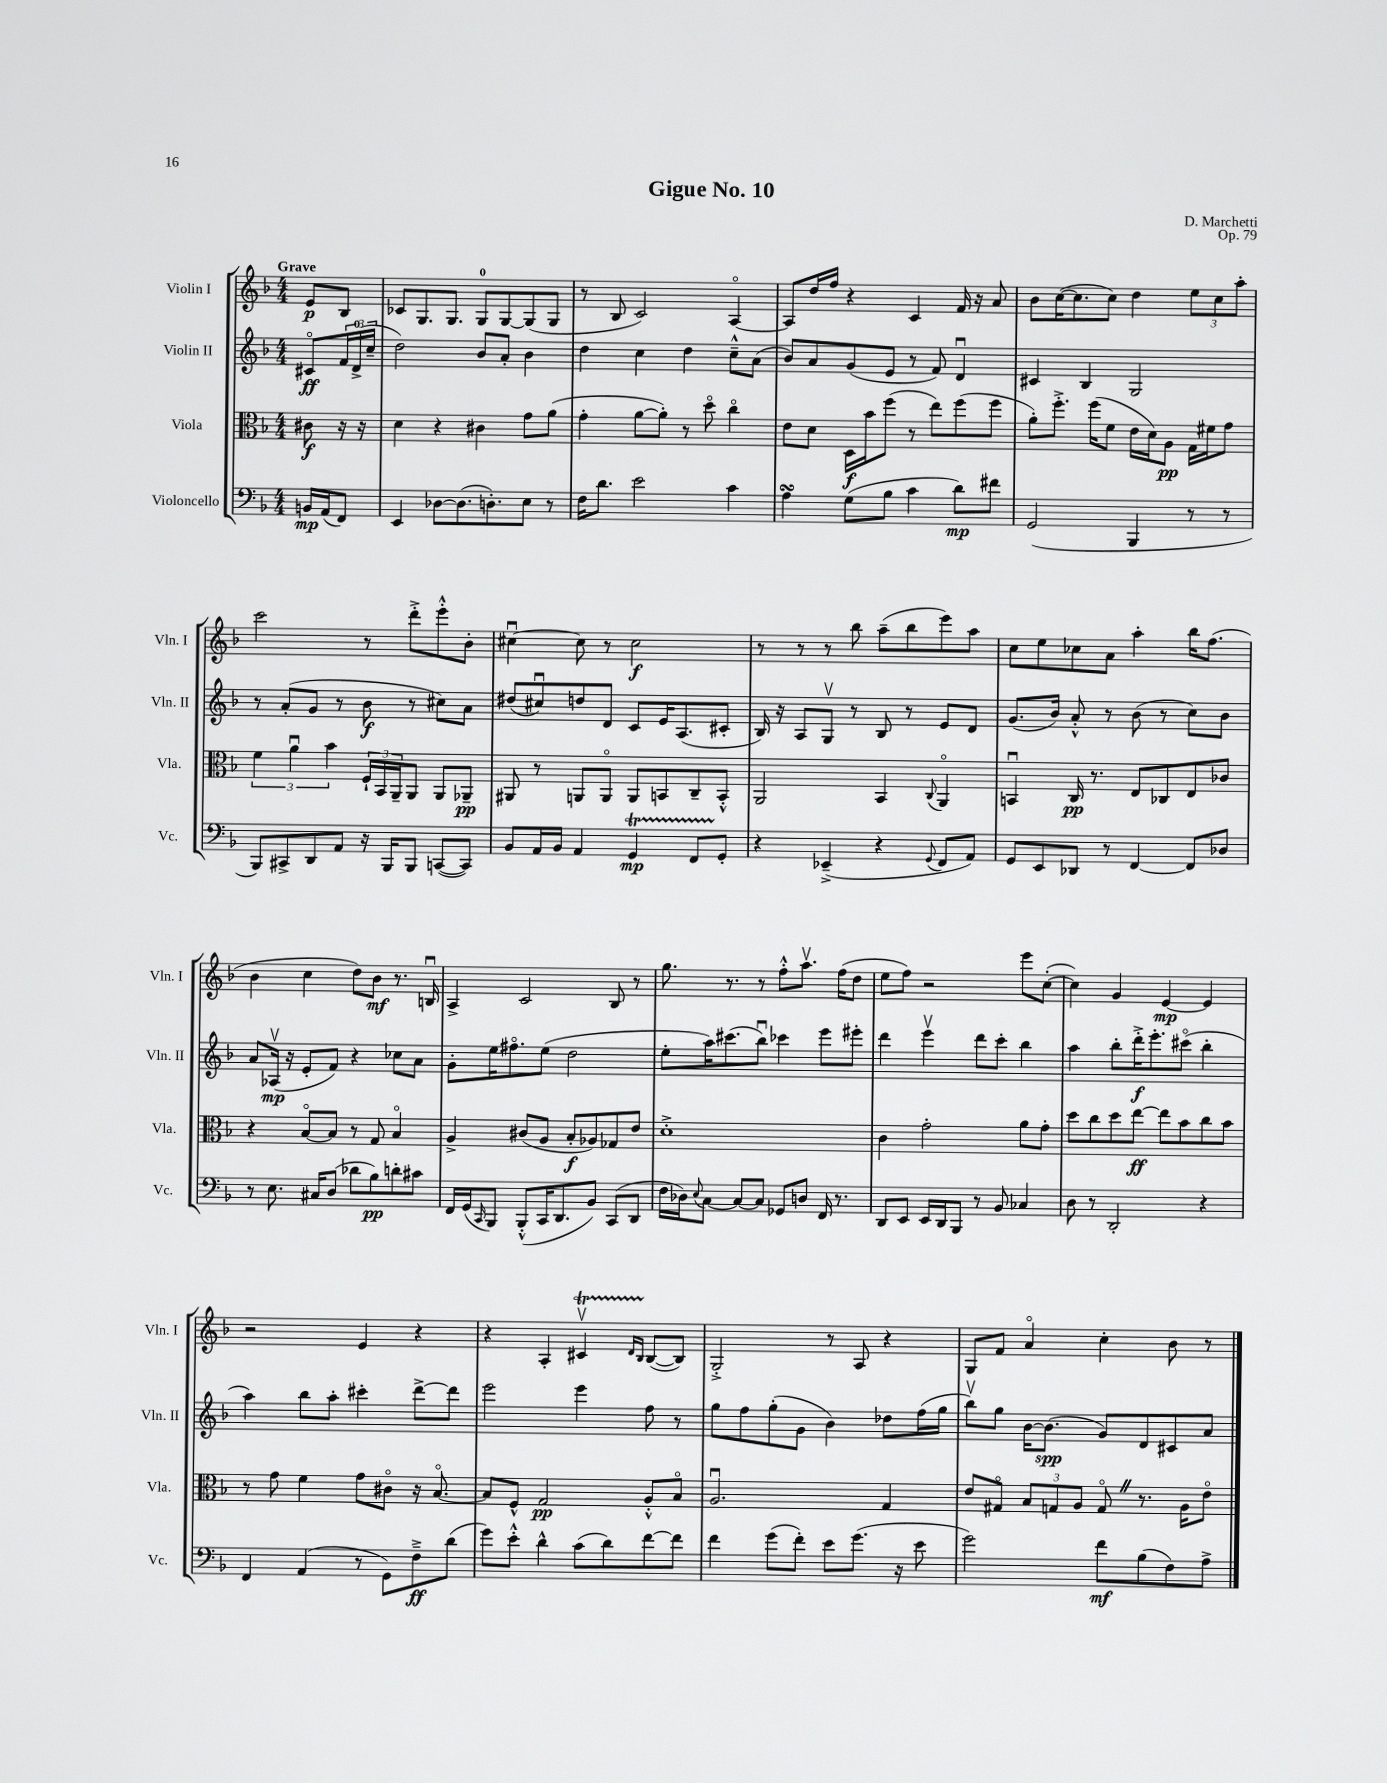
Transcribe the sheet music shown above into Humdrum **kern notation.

**kern	**kern	**kern	**kern
*staff4	*staff3	*staff2	*staff1
*clefF4	*clefC3	*clefG2	*clefG2
*k[b-]	*k[b-]	*k[b-]	*k[b-]
*M4/4	*M4/4	*M4/4	*M4/4
16BB	8c#	8c#o	8e
(16AA	.	.	.
8FF)	16r	24f	8B-
.	.	(24d^	.
.	16r	.	.
.	.	24cc~	.
=	=	=	=
4EE	4d	2dd)	8c-
.	.	.	8.G
[8D-	4r	.	.
.	.	.	8.G
(8.D-]	.	.	.
.	4c#	8b-	8G
8.D')	.	.	.
.	.	8a'	[8G
8E	8g	4b-	(8G]
8r	(8a	.	8G
=	=	=	=
16F	4g'	4dd	8r
8.d	.	.	.
.	.	.	8B-
2e	[8a	4cc	2c)
.	8a'])	.	.
.	8r	4dd	.
.	8ddo	.	.
4c	4cco	8cc~^^	[4Ao
.	.	(8a	.
=	=	=	=
4A	8e	8b-)	8A]
.	8d	8a	16dd
.	.	.	16ff
(8G	16D	(8g	4r
.	16b-	.	.
8B-	(8ff	8e	.
4c	8r	8r	4c
.	8ee)	8f)	.
8d)	(8ff	4du	16f
.	.	.	16r
8f#	8ff	.	8a
=	=	=	=
(2GG	8a')	4c#	8b-
.	8.ff'^	.	([16cc
.	.	.	8.cc]
.	.	4B-	.
.	(16ff	.	.
.	8f	.	8cc)
4BBB-	16e	2G	4dd
.	16d)	.	.
.	8A	.	.
8r	16G	.	12ee
.	16f#	.	.
.	.	.	12cc
8r	8g	.	.
.	.	.	12aa'
=	=	=	=
8BBB-)	6f	8r	2ccc
8CC#^	.	(8a'	.
.	6au	.	.
8DD	.	8g	.
.	6b-	.	.
8AA	.	8r	.
16r	24F`	8b-	8r
.	24BB-	.	.
16BBB-	.	.	.
.	24AA~	.	.
8BBB-	8AA	8r	8ddd'^
([8CC	8AA	8cc#)	8eee'^^
8CC])	8AA-~	8a	8b-'
=	=	=	=
8BB-	8AA#	(8dd#	[4cc#u
16AA	8r	8cc#u)	.
16BB-	.	.	.
4AA	8AA	8dd	8cc#]
.	8AAo	8d	8r
4GG	8AA	8c	2cc#
.	8BB	16e	.
.	.	(8.A	.
8FF	8C~	.	.
8GG'	8BB'^^	8c#'	.
=	=	=	=
4r	2AA	16B-)	8r
.	.	16r	.
.	.	8A	8r
(4EE-~^	.	8Gv	8r
.	.	8r	8bb-
4r	4BB-	8B-	(8aa~
.	.	8r	8bb-
8qqGG	8qqC	.	.
8FF	4AAo	8e	8eee)
8AA)	.	8d	8aa
=	=	=	=
8GG	4BBu	(8.g	8cc
8EE	.	.	8ee
.	.	16b-)	.
8DD-	16C	8a'^^	8cc-
.	8.r	.	.
8r	.	8r	8a
[4FF	8E	(8b-	4aa'
.	8C-	8r	.
8FF]	8E	8cc)	16bb-
.	.	.	(8.ff
8D-	8c-	8b-	.
=	=	=	=
8r	4r	8a	4b-
8.E	.	(16A-v	.
.	.	16r	.
.	[8B-o	8e'	4cc
16C#	.	.	.
(8D	8B-]	8f)	.
8d-	8r	4r	8dd)
8B-)	8G	.	8b-
8d'	4B-o	8cc-	8.r
8c#	.	8a	.
.	.	.	16Bu
=	=	=	=
16FF	4A^	8g'	4A^
(16GG	.	.	.
16qqCC	.	.	.
8BBB-)	.	16ee	.
.	.	8.ff#o	.
(8BBB-'^^	(8c#	.	2c
16CC	8A	(8ee	.
8.DD	.	.	.
.	8B-'	2dd	.
8BB-)	8A-)	.	.
(8CC	8G-	.	8B-
8DD	8e	.	8r
=	=	=	=
16F	1d'^	8ee'	8.gg
16D-)	.	.	.
8qqE	.	.	.
[8C	.	16aa)	.
.	.	(8.ccc#	8.r
8C_	.	.	.
8C]	.	8bb-u)	8r
8GG-	.	4ccc-	8ff'^^
8D	.	.	8.aav
16FF	.	8eee	.
8.r	.	.	(16ff
.	.	8eee#'	8dd
=	=	=	=
8DD	4c	4ddd	8ee
8EE	.	.	8ff)
16EE	2g'	4eeev	2r
16DD	.	.	.
8BBB-	.	.	.
8r	.	8ddd	.
8BB-	.	8ccc'	.
4C-	8a	4bb-	8eee
.	8g'	.	([8cc'
=	=	=	=
8D	8dd	4aa	4cc])
8r	8cc	.	.
2DD'	8dd	8bb-'	4g
.	[8ee	16ddd'^	.
.	.	8.eee'	.
.	8ee]	.	[4e
.	8b-	(8ccc#o	.
4r	8cc	4bb-'	4e]
.	8b-	.	.
=	=	=	=
4FF	8r	4aa)	2r
.	8g	.	.
(4AA	4f	8bb-	.
.	.	8aa'	.
8r	8g	4ccc#'	4e
8GG)	8c#o	.	.
8F~^	16r	[8ddd^	4r
.	[8.B-o	.	.
(8d	.	8ddd]	.
=	=	=	=
8g)	8B-]	2eee	4r
8e'^^	8F^^	.	.
4d^^	2G	.	4A'
(8c	.	4eee	4c#v
8d)	.	.	.
.	.	.	16qqd
.	.	.	16qqB-
[8f	8A'^^	8ff	([8B-
8f]	8B-o	8r	8B-])
=	=	=	=
4f	2.Au	8gg	2G'^
.	.	8ff	.
(8g	.	(8gg'	.
8f')	.	8g	.
8e	.	4b-)	8r
(8.g	.	.	8A
.	4G	8dd-	4r
16r	.	.	.
8e	.	(16ff	.
.	.	16gg	.
=	=	=	=
2g)	8e	8bb-v)	8G
.	8G#o	8gg	8f
.	12B-	[16b-	4ao
.	.	(8.b-]	.
.	12G	.	.
.	12A	.	.
8f	8Go	8g)	4cc'
(8B-	8.r	8d	.
8F)	.	8c#	8b-
.	16A	.	.
8A^	8eo	8a	8r
==	==	==	==
*-	*-	*-	*-
